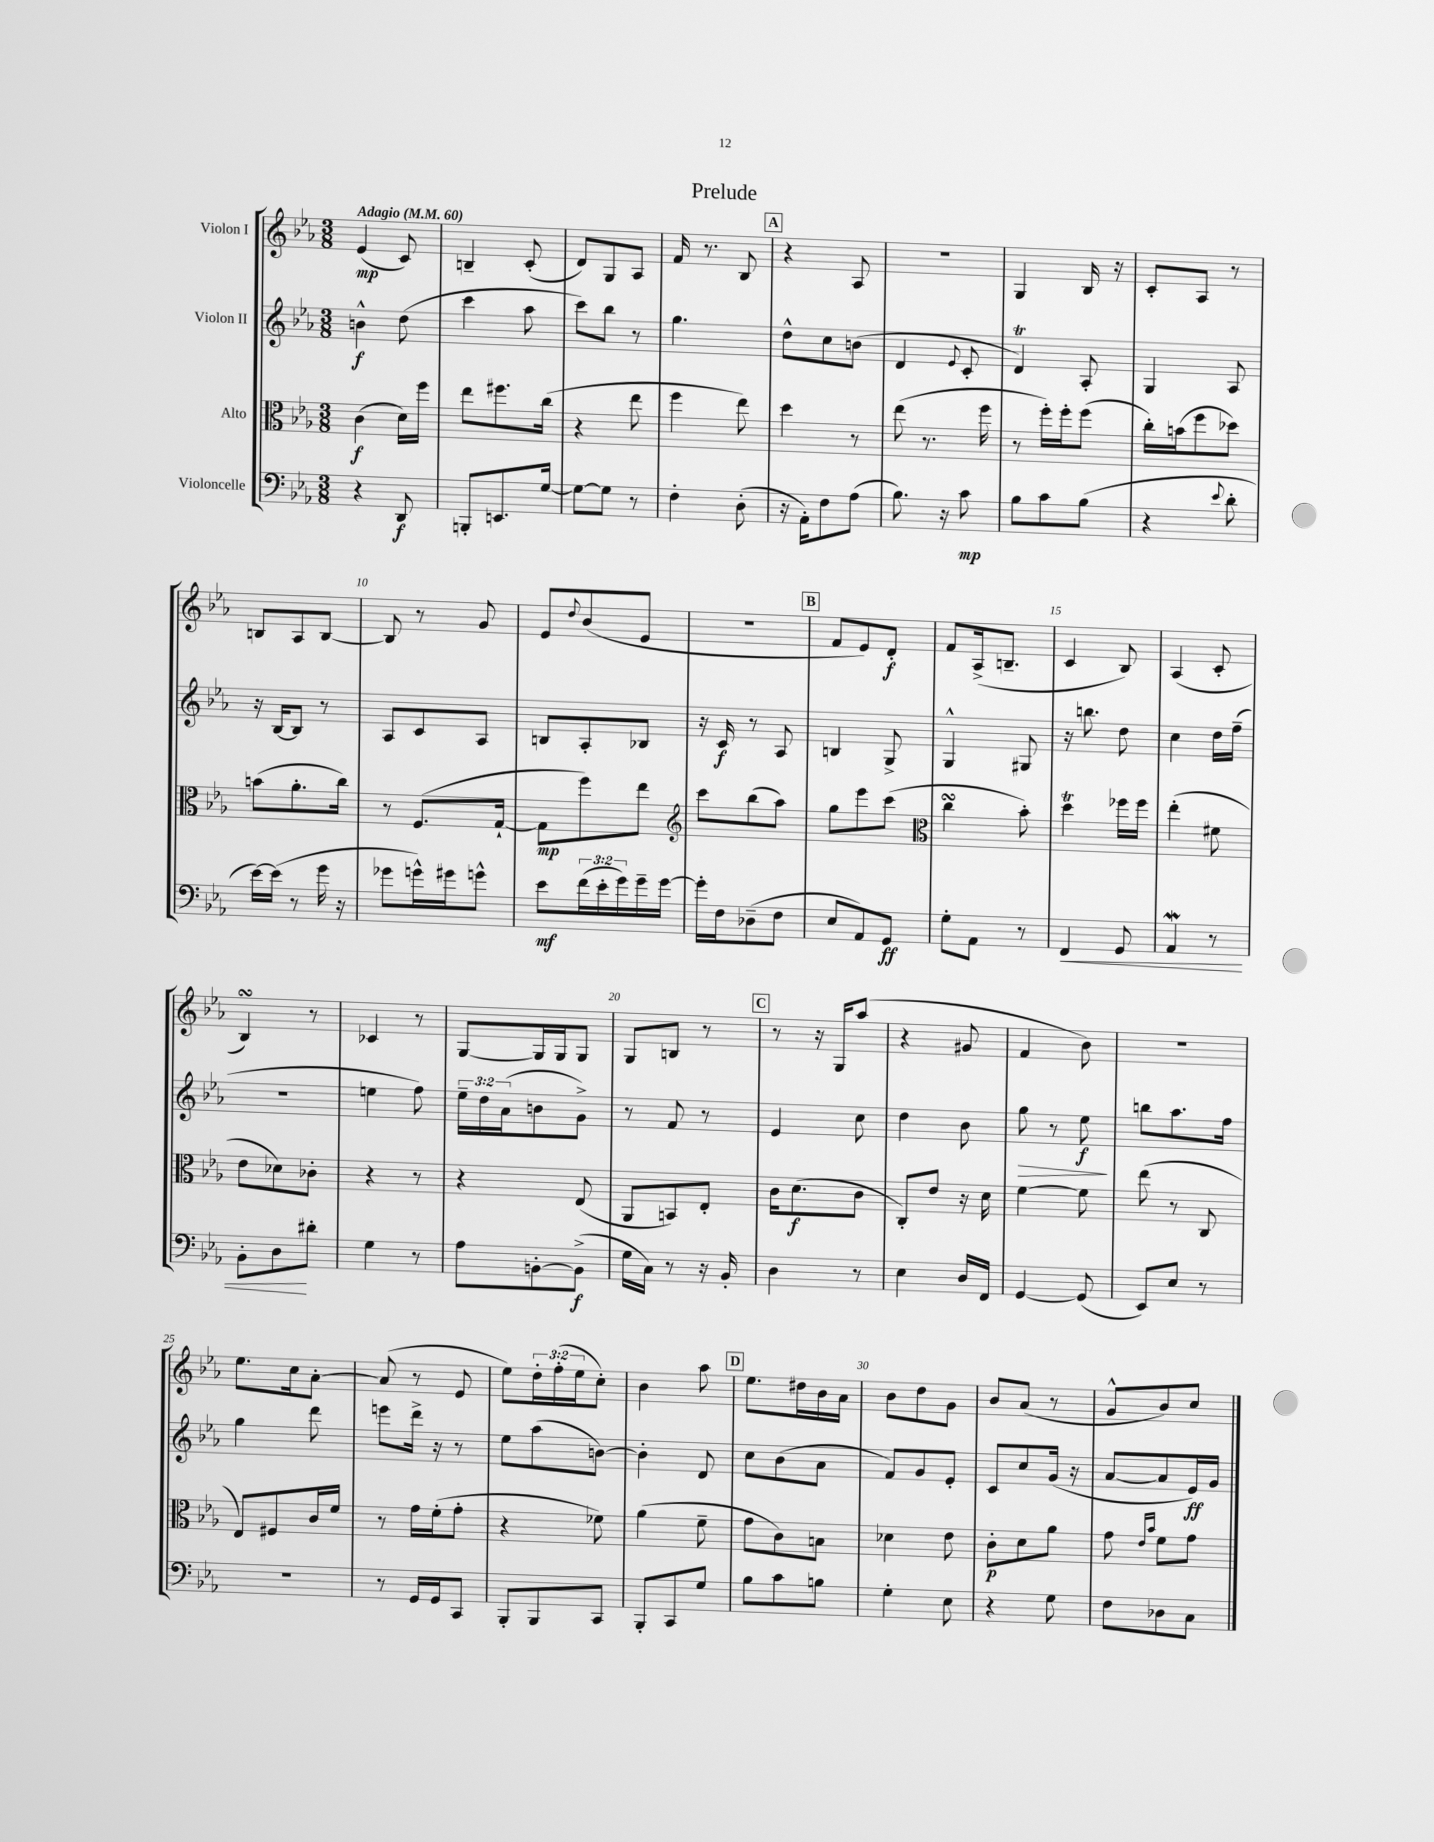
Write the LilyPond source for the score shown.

\header { title = "Prelude" }
<<
\new StaffGroup <<
\new Staff = "s0" \with { instrumentName = "Violon I" } {
    \clef treble \key ees \major \numericTimeSignature \time 3/8 \override Staff.TupletNumber.text = #tuplet-number::calc-fraction-text \tempo "Adagio" 4 = 60
    ees'4\mp( c'8) |
    b4-- c'8-.( |
    d'8) g8 aes8 |
    f'16 r8. bes8 |
    \mark \markup { \box "A" } r4 aes8 |
    R4. |
    g4 bes16 r16 |
    c'8-. aes8 r8 |
    b8 aes8 b8~ |
    b8 r8 g'8 |
    ees'8 \appoggiatura { d''8 } bes'8( ees'8 |
    R4. |
    \mark \markup { \box "B" } f'8 ees'8) d'8-.\f |
    f'8 aes16->( b8.-- |
    c'4 bes8) |
    aes4( c'8-. |
    bes4\turn) r8 |
    ces'4 r8 |
    g8~ g16 g16 g8 |
    g8 b8 r8 |
    \mark \markup { \box "C" } r8 r16 g16 aes''8( |
    r4 gis'8 |
    f'4 bes'8) |
    R4. |
    ees''8. c''16 aes'8~-. |
    aes'8( r8 ees'8 |
    ees''8) \tuplet 3/2 { d''16-. f''16-.( ees''16 } c''8-.) |
    bes'4 aes''8 |
    \mark \markup { \box "D" } ees''8. dis''16 bes'16 aes'16 |
    bes'8 d''8 g'8 |
    bes'8 aes'8( r8 |
    g'8-^ bes'8) c''8 \bar "|." |
}
\new Staff = "s1" \with { instrumentName = "Violon II" } {
    \clef treble \key ees \major \numericTimeSignature \time 3/8 \override Staff.TupletNumber.text = #tuplet-number::calc-fraction-text
    b'4-^\f d''8( |
    c'''4 aes''8 |
    c'''8) bes''8 r8 |
    g''4. |
    \mark \markup { \box "A" } d''8-^ c''8 b'8( |
    d'4 \appoggiatura { ees'8 } c'8-. |
    d'4\trill) aes8-. |
    g4 aes8 |
    r16 bes16~ bes8 r8 |
    aes8 c'8 aes8 |
    b8 aes8-. bes8 |
    r16 c'16\f r8 aes8 |
    \mark \markup { \box "B" } b4 g8-> |
    g4-^ gis8 |
    r16 b''8. d''8 |
    c''4 d''16 f''16--( |
    R4. |
    e''4 f''8) |
    \tuplet 3/2 { ees''16-- d''16 aes'16( } b'8 g'8->) |
    r8 f'8 r8 |
    \mark \markup { \box "C" } ees'4 c''8 |
    d''4 bes'8 |
    g''8\> r8 ees''8\f\! |
    b''8 aes''8. f''16 |
    g''4 d'''8 |
    e'''8 d'''16-> r16 r8 |
    ees''8 aes''8( b'8~) |
    b'4-. d'8 |
    \mark \markup { \box "D" } c''8 bes'8( aes'8 |
    f'8) g'8 ees'8-. |
    c'8 c''8 g'16( r16 |
    aes'8~ aes'8 ees'16\ff) g'16 \bar "|." |
}
\new Staff = "s2" \with { instrumentName = "Alto" } {
    \clef alto \key ees \major \numericTimeSignature \time 3/8
    c'4\f( d'16) f''16 |
    ees''8 fis''8. c''16( |
    r4 ees''8 |
    f''4 ees''8) |
    \mark \markup { \box "A" } d''4 r8 |
    ees''8( r8. f''16 |
    r8 f''16-.) f''16-. f''8( |
    c''16-.) b'16( f''8 des''8) |
    b'8( aes'8.-. c''16) |
    r8 f8.( g16~-! |
    g8\mp f''8) ees''8 |
    \clef treble c'''8 bes''8( aes''8) |
    \mark \markup { \box "B" } g''8 ees'''8 c'''8( |
    \clef alto c''4\turn bes'8-.) |
    d''4\trill fes''16 fes''16 |
    ees''4-.( fis'8 |
    ees'8 des'8) ces'8-. |
    r4 r8 |
    r4 ees8( |
    aes,8 b,8) ees8-. |
    \mark \markup { \box "C" } c'16 d'8.\f( c'8 |
    c8-.) ees'8 r16 d'16 |
    f'4~ f'8 |
    ees''8( r8 c8 |
    ees8) fis8 c'16 f'16 |
    r8 g'16 f'16-.( g'8-. |
    r4 fes'8) |
    aes'4( f'8-- |
    \mark \markup { \box "D" } g'8 c'8) b8 |
    des'4 ees'8 |
    c'8-.\p d'8 aes'8 |
    g'8 \grace { ees'16 bes'16 } f'8 g'8 \bar "|." |
}
\new Staff = "s3" \with { instrumentName = "Violoncelle" } {
    \clef bass \key ees \major \numericTimeSignature \time 3/8 \override Staff.TupletNumber.text = #tuplet-number::calc-fraction-text
    r4 d,8\f |
    b,,8-. e,8. g16~ |
    g8~ g8 r8 |
    f4-. d8-.( |
    \mark \markup { \box "A" } r16 aes,16-.) f8 aes8( |
    bes8.) r16 c'8\mp |
    bes8 c'8 bes8( |
    r4 \appoggiatura { ees'8 } d'8-. |
    ees'16~) ees'16( r8 g'16 r16 |
    ges'8 g'16-^) gis'16 g'8-^ |
    ees'8\mf \tuplet 3/2 { f'16( ees'16-. g'16) } g'16-- g'16~ |
    g'16-. f16 des8--( f8 |
    \mark \markup { \box "B" } ees8 aes,8) g,8\ff |
    g8-. aes,8 r8 |
    f,4\< g,8 |
    aes,4\mordent r8 |
    bes,8-. d8\! dis'8-. |
    g4 r8 |
    aes8 b,8~-. b,8->\f( |
    g16 c16) r8 r16 bes,16-. |
    \mark \markup { \box "C" } d4 r8 |
    ees4 d16 f,16 |
    g,4~ g,8( |
    ees,8) ees8 r8 |
    R4. |
    r8 g,16 g,16 c,8 |
    bes,,8-. bes,,8 c,8 |
    bes,,8-. c,8 g8 |
    \mark \markup { \box "D" } bes8 c'8 b8 |
    g4-. ees8 |
    r4 g8 |
    f8 des8 c8 \bar "|." |
}
>>
>>
\layout { \context { \Score \override BarNumber.break-visibility = ##(#f #t #t) barNumberVisibility = #(every-nth-bar-number-visible 5) } }
